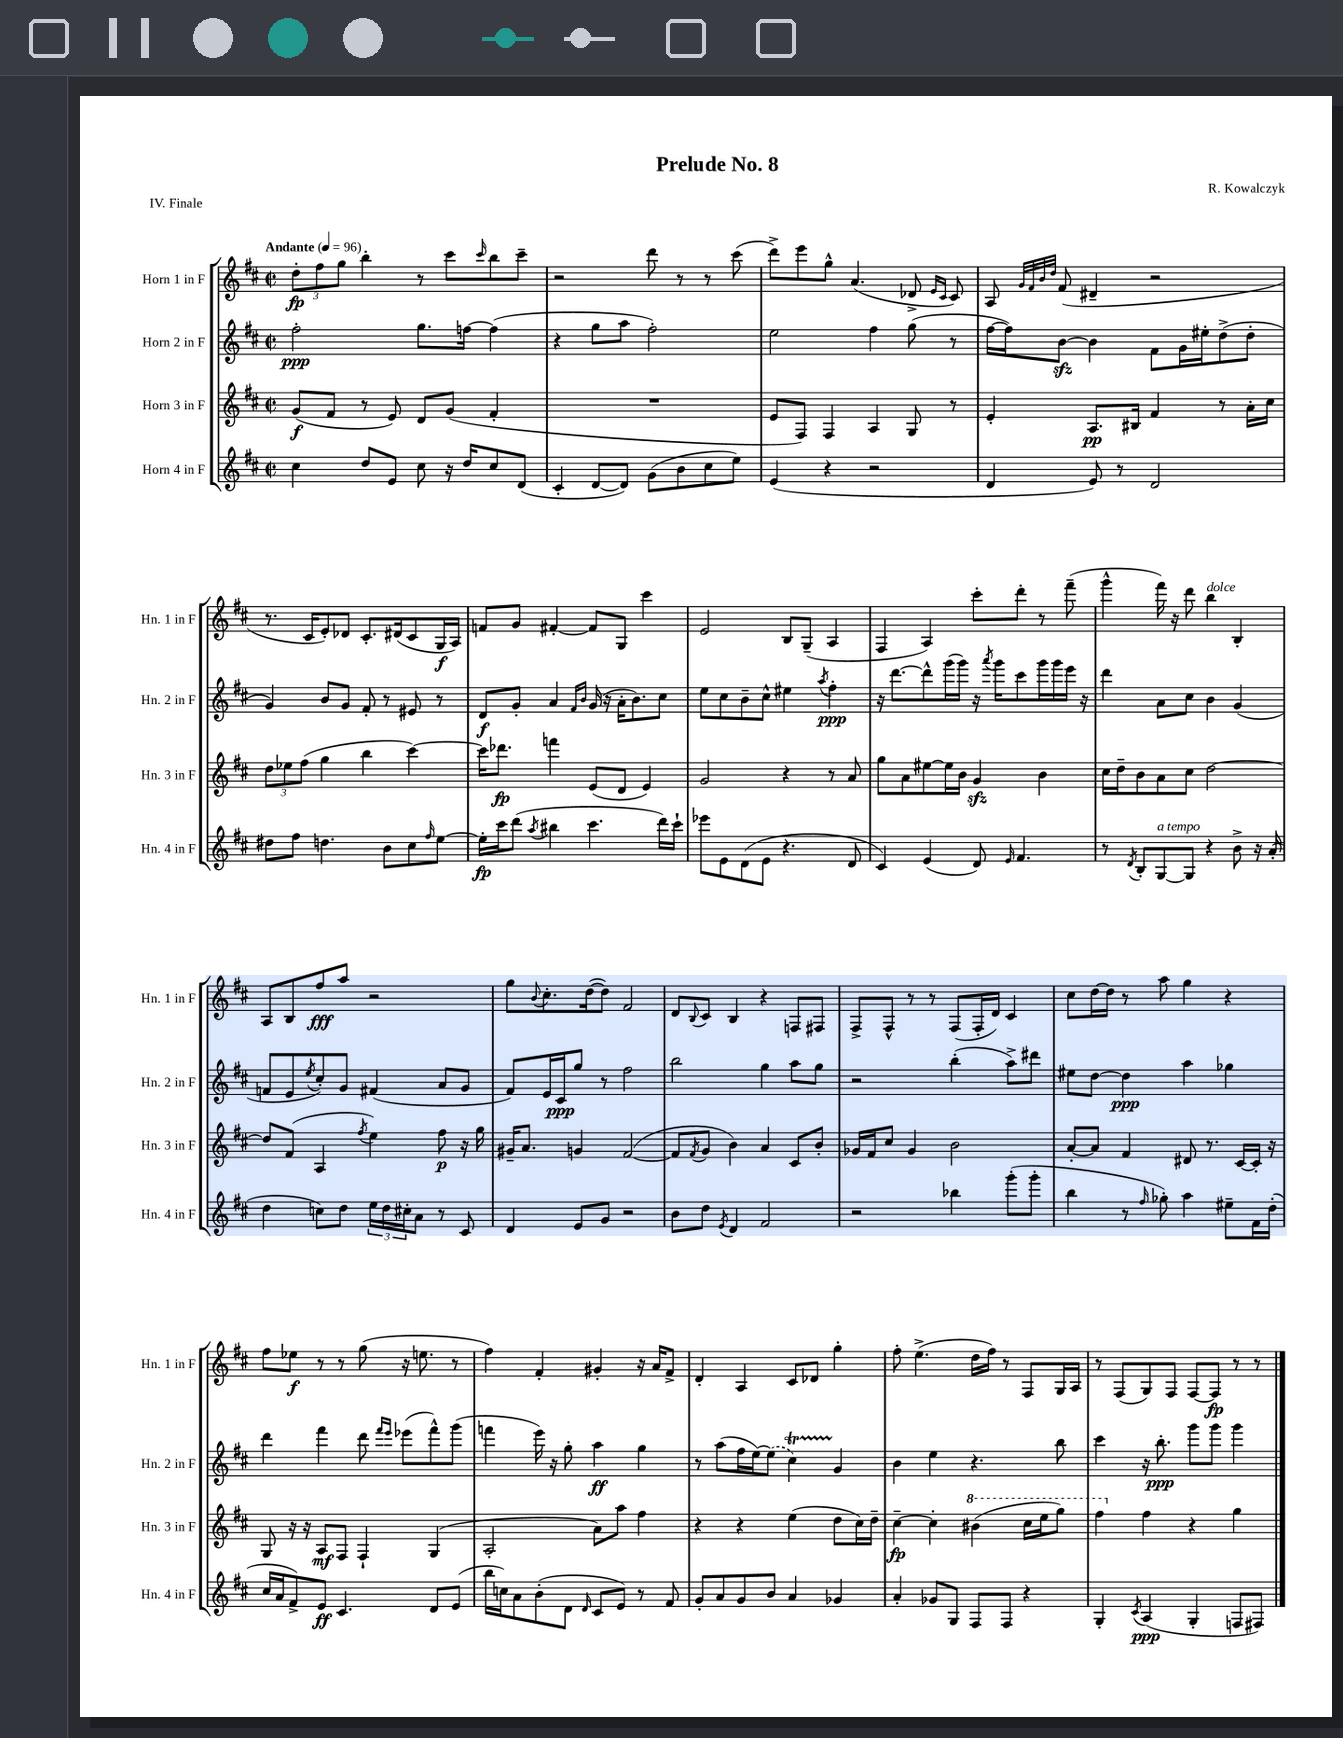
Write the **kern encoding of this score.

**kern	**dynam	**kern	**dynam	**kern	**dynam	**kern	**dynam
*part4	*part4	*part3	*part3	*part2	*part2	*part1	*part1
*staff4	*staff4	*staff3	*staff3	*staff2	*staff2	*staff1	*staff1
*I"Horn 4 in F	*	*I"Horn 3 in F	*	*I"Horn 2 in F	*	*I"Horn 1 in F	*
*I'Hn. 4 in F	*	*I'Hn. 3 in F	*	*I'Hn. 2 in F	*	*I'Hn. 1 in F	*
*clefG2	*	*clefG2	*	*clefG2	*	*clefG2	*
*k[f#c#]	*	*k[f#c#]	*	*k[f#c#]	*	*k[f#c#]	*
*M2/2	*	*M2/2	*	*M2/2	*	*M2/2	*
*met(c|)	*	*met(c|)	*	*met(c|)	*	*met(c|)	*
*MM96	*	*MM96	*	*MM96	*	*MM96	*
=1	=1	=1	=1	=1	=1	=1	=1
!	!	!	!	!	!	!LO:TX:a:B:t=Andante	!
4cc#\	.	(8g/L	f	2ff#'\	ppp	12dd'\L	fp
.	.	.	.	.	.	12ff#\	.
.	.	8f#/J	.	.	.	.	.
.	.	.	.	.	.	12gg\J	.
8dd/L	.	8r	.	.	.	4bb'\	.
8e/J	.	8e/)	.	.	.	.	.
8cc#\	.	8d/L	.	8.gg\L	.	8r	.
16r	.	(8g/J	.	.	.	8ccc#\L	.
16dd/KL	.	.	.	[16ffn\Jk	.	.	.
.	.	.	.	.	.	16qqccc#/	.
8cc#/	.	4f#'/	.	(4ff\]	.	8bb\	.
(8d/J	.	.	.	.	.	8ccc#~\J	.
=2	=2	=2	=2	=2	=2	=2	=2
4c#'/	.	1r	.	4r	.	2r	.
[8d/L	.	.	.	8gg\L	.	.	.
8d/J])	.	.	.	8aa\J	.	.	.
(8g\L	.	.	.	2ff#'\)	.	8ddd\	.
8b\	.	.	.	.	.	8r	.
8cc#\	.	.	.	.	.	8r	.
8ee\J)	.	.	.	.	.	(8ccc#\	.
=3	=3	=3	=3	=3	=3	=3	=3
(4e/	.	8e/L	.	2ee\	.	8ddd^\L)	.
.	.	8F#/J)	.	.	.	8eee\	.
4r	.	4F#/	.	.	.	8gg^^\J	.
.	.	.	.	.	.	(4.a/	.
2r	.	4A/	.	4ff#\	.	.	.
.	.	8G/	.	(8gg\	.	8d-X^/	.
.	.	.	.	.	.	16qqe/LL	.
.	.	.	.	.	.	16qqc#/JJ	.
.	.	8r	.	8r	.	8c#/)	.
=4	=4	=4	=4	=4	=4	=4	=4
4d/	.	4e'/	.	[16ff#\LL	.	8A/	.
.	.	.	.	16ff#\J])	.	.	.
.	.	.	.	.	.	32qqg/LLL	.
.	.	.	.	.	.	32qqf#/	.
.	.	.	.	.	.	32qqb/	.
.	.	.	.	.	.	32qqdd/JJJ	.
.	.	.	.	[8bzz\J	.	(8f#/	.
8e/)	.	8.A/L	pp	4b\]	.	4d#X~/	.
8r	.	.	.	.	.	.	.
.	.	16B#X/Jk	.	.	.	.	.
2d/	.	4f#/	.	8f#\L	.	2r	.
.	.	.	.	16g\L	.	.	.
.	.	.	.	16ee#X'\J	.	.	.
.	.	8r	.	(8dd^\	.	.	.
.	.	16a'\LL	.	8dd'\J	.	.	.
.	.	16cc#\JJ	.	.	.	.	.
!!LO:LB:g=z
=5	=5	=5	=5	=5	=5	=5	=5
8dd#X\L	.	12dd\L	.	4g/)	.	8.r	.
.	.	12ee-X\	.	.	.	.	.
8ff#\J	.	.	.	.	.	.	.
.	.	(12ff#\J	.	.	.	.	.
.	.	.	.	.	.	16c#/KL	.
4.ddn\	.	4gg\	.	8b/L	.	8e'/)	.
.	.	.	.	8g/J	.	8d-X/J	.
.	.	4bb\	.	8f#'/	.	8.c#'/L	.
8b\L	.	.	.	8r	.	.	.
.	.	.	.	.	.	(16d#X/k	.
8cc#\	.	[4ccc#\)	.	8e#X/	.	8c#/	.
16qqff#/	.	.	.	.	.	.	.
[8ee\J	.	.	.	8r	.	16G/L	f
.	.	.	.	.	.	16A/JJ)	.
=6	=6	=6	=6	=6	=6	=6	=6
16ee'\LL]	fp	16ccc#\KL]	.	8d/L	f	8fn/L	.
16ccc#\J	.	8.ddd-X\J	fp	.	.	.	.
(8ddd\J	.	.	.	8g'/J	.	8g/J	.
8qaa/	.	.	.	.	.	.	.
4bb#X\	.	4fffn\	.	4a/	.	[4f#X'/	.
.	.	.	.	16qqf#/LL	.	.	.
.	.	.	.	16qqb/JJ	.	.	.
4.ccc#\	.	(8e/L	.	(16g/	.	8f#/L]	.
.	.	.	.	16r	.	.	.
.	.	8d/J	.	16a'\KL	.	8G/J	.
.	.	.	.	8.b\)	.	.	.
.	.	4e/)	.	.	.	4ccc#\	.
16ddd\LL)	.	.	.	8cc#\J	.	.	.
16ccc#`\JJ	.	.	.	.	.	.	.
=7	=7	=7	=7	=7	=7	=7	=7
8eee-X\L	.	2g/	.	8ee\L	.	2e/	.
8e\	.	.	.	8cc#\	.	.	.
(8d\	.	.	.	8b~\	.	.	.
8e\J	.	.	.	8cc#^^\J	.	.	.
4.r	.	4r	.	4ee#X\	.	8B/L	.
.	.	.	.	.	.	(8G~/J	.
.	.	.	.	8qaa/	.	.	.
.	.	8r	.	4ff#'\	ppp	4A/	.
8d/	.	8a/	.	.	.	.	.
=8	=8	=8	=8	=8	=8	=8	=8
4c#/)	.	8gg\L	.	16r	.	4F#/	.
.	.	.	.	[8.ddd\L	.	.	.
.	.	8a\	.	.	.	.	.
(4e/	.	[8ee#X\	.	8ddd^^\]	.	4A/)	.
.	.	16ee#\L]	.	(16ggg\L	.	.	.
.	.	16b\JJ	.	16ggg\JJ)	.	.	.
8d/)	.	4gzz/	.	16r	.	8ccc#'\L	.
.	.	.	.	8qaaa/	.	.	.
.	.	.	.	16ggg\KL	.	.	.
16qqe/	.	.	.	.	.	.	.
4.f#/	.	.	.	8ccc#\	.	8ddd'\J	.
.	.	4b\	.	16ggg\L	.	8r	.
.	.	.	.	16ggg\	.	.	.
.	.	.	.	16eee\JJ	.	(8fff#~\	.
.	.	.	.	16r	.	.	.
=9	=9	=9	=9	=9	=9	=9	=9
8r	.	16cc#\LL	.	4ddd\	.	4ggg^^\	.
.	.	16dd~\J	.	.	.	.	.
8qd/	.	.	.	.	.	.	.
8B'/L	.	8b\	.	.	.	.	.
!LO:TX:a:i:t=a tempo	!	!	!	!	!	!	!
[8G/	.	8a\	.	8a\L	.	16fff#\)	.
.	.	.	.	.	.	16r	.
8G/J]	.	8cc#\J	.	8cc#\J	.	8ddd\	.
!	!	!	!	!	!	!LO:TX:a:i:t=dolce	!
4r	.	[2dd\	.	4b\	.	4bb\	.
8b^\	.	.	.	(4g/	.	4B'/	.
16r	.	.	.	.	.	.	.
(16a'/	.	.	.	.	.	.	.
!!LO:LB:g=z
=10	=10	=10	=10	=10	=10	=10	=10
4dd\	.	8dd/L]	.	8fn/L	.	8A/L	.
.	.	(8f#/J	.	8e/	.	8B/	.
.	.	.	.	8qee/	.	.	.
8ccn\L)	.	4A/	.	8cc#'/)	.	8ff#/	fff
8dd\J	.	.	.	8g/J	.	8aa/J	.
.	.	8qff#/	.	.	.	.	.
24ee\LL	.	4ee\)	.	(4f#X/	.	2r	.
24dd\	.	.	.	.	.	.	.
24cc#X'\J	.	.	.	.	.	.	.
8a\J	.	.	.	.	.	.	.
8r	.	8ff#\	p	8a/L	.	.	.
8c#/	.	16r	.	8g/J	.	.	.
.	.	16gg\	.	.	.	.	.
=11	=11	=11	=11	=11	=11	=11	=11
4d/	.	16g#X~/KL	.	8f#/L)	.	8gg\L	.
.	.	8.a/J	.	.	.	.	.
.	.	.	.	.	.	8qqb/	.
.	.	.	.	16e/L	.	8.cc#'\	.
.	.	.	.	16c#/J	ppp	.	.
8e/L	.	4gn/	.	8gg/J	.	.	.
.	.	.	.	.	.	([16dd\k	.
8g/J	.	.	.	8r	.	8dd\J])	.
2r	.	([2f#/	.	2ff#\	.	2f#/	.
=12	=12	=12	=12	=12	=12	=12	=12
8b\L	.	8f#/L]	.	2bb\	.	8d/L	.
.	.	8qf#/	.	.	.	8qqB/	.
8dd\J	.	8g/J	.	.	.	8c#/J	.
8qe/	.	.	.	.	.	.	.
4d/	.	4b\)	.	.	.	4B/	.
2f#/	.	4a/	.	4gg\	.	4r	.
.	.	8c#/L	.	8aa\L	.	8Fn/L	.
.	.	8b'/J	.	8gg\J	.	8F#X/J	.
=13	=13	=13	=13	=13	=13	=13	=13
2r	.	16g-X/LL	.	2r	.	8F#^/L	.
.	.	16f#/J	.	.	.	.	.
.	.	8cc#/J	.	.	.	8F#^^/J	.
.	.	4g-/	.	.	.	8r	.
.	.	.	.	.	.	8r	.
4bb-X\	.	2b\	.	(4bb'\	.	(8F#/L	.
.	.	.	.	.	.	16F#'/L	.
.	.	.	.	.	.	16d/JJ)	.
(8ggg'\L	.	.	.	8aa^\L)	.	4c#/	.
8ggg'\J	.	.	.	8ddd#X\J	.	.	.
=14	=14	=14	=14	=14	=14	=14	=14
4bb\	.	[8a'/L	.	8ee#X\L	.	8cc#\L	.
.	.	8a/J]	.	[8dd\J	.	[16dd\L	.
.	.	.	.	.	.	16dd\JJ]	.
8r	.	4f#/	.	4dd\]	ppp	8r	.
16qqff#/	.	.	.	.	.	.	.
8gg-X'\)	.	.	.	.	.	8aa\	.
4aa\	.	8d#X/	.	4aa\	.	4gg\	.
.	.	8.r	.	.	.	.	.
8ee#X~\L	.	.	.	4gg-X\	.	4r	.
.	.	[16c#/LL	.	.	.	.	.
16f#\L	.	16c#'/JJ]	.	.	.	.	.
(16dd'\JJ	.	16r	.	.	.	.	.
!!LO:LB:g=z
=15	=15	=15	=15	=15	=15	=15	=15
16cc#/LL	.	8G/	.	4ddd\	.	8ff#\L	.
16a/J	.	.	.	.	.	.	.
8f#^/)	.	16r	.	.	.	8ee-X\J	f
.	.	16r	.	.	.	.	.
8e/J	ff	8A/L	mf	4fff#\	.	8r	.
4.c#/	.	8F#/J	.	.	.	8r	.
.	.	4F#`/	.	8ddd\	.	(8gg\	.
.	.	.	.	16qqfff#/LL	.	.	.
.	.	.	.	16qqeee/JJ	.	.	.
.	.	.	.	(8eee-X\L	.	16r	.
.	.	.	.	.	.	8.een\	.
8d/L	.	(4G/	.	8fff#^^\)	.	.	.
(8e/J	.	.	.	(8ggg\J	.	8r	.
=16	=16	=16	=16	=16	=16	=16	=16
16bb\LL	.	2A'/	.	4fffn\	.	4ff#\)	.
16ccn\J)	.	.	.	.	.	.	.
8a\	.	.	.	.	.	.	.
(8b'\	.	.	.	16eee\)	.	4f#'/	.
.	.	.	.	16r	.	.	.
8d\J	.	.	.	8gg'\	.	.	.
16qqd/	.	.	.	.	.	.	.
8c#/L	.	8a\L)	.	4aa\	ff	4g#X'/	.
8e/J)	.	8aa\J	.	.	.	.	.
8r	.	4ff#\	.	4gg\	.	16r	.
.	.	.	.	.	.	16a/KL	.
8f#/	.	.	.	.	.	8f#^/J	.
=17	=17	=17	=17	=17	=17	=17	=17
8g'/L	.	4r	.	8r	.	4d'/	.
8a/	.	.	.	(8aa\L	.	.	.
8g/	.	4r	.	16ff#\L	.	4A/	.
.	.	.	.	[16ee\J)	.	.	.
8b/J	.	.	.	(8ee\J]	.	.	.
4a/	.	(4ee\	.	4cc#t\)	.	8c#/L	.
.	.	.	.	.	.	8d-X/J	.
4g-X/	.	8dd\L	.	4g/	.	4gg'\	.
.	.	16cc#\L)	.	.	.	.	.
.	.	16dd~\JJ	.	.	.	.	.
=18	=18	=18	=18	=18	=18	=18	=18
4a'/	.	[4cc#~\	fp	4b\	.	8ff#'\	.
.	.	.	.	.	.	(4.ee^\	.
8g-X/L	.	4cc#'\]	.	4ee\	.	.	.
8G/J	.	.	.	.	.	.	.
*	*	*8va	*	*	*	*	*
8F#/L	.	(4bb#X\	.	4.r	.	16dd\LL	.
.	.	.	.	.	.	16ff#\JJ)	.
8F#/J	.	.	.	.	.	8r	.
4r	.	16ccc#\LL	.	.	.	8F#/L	.
.	.	16eee\J	.	.	.	.	.
.	.	8ggg\J)	.	8bb\	.	16G/L	.
.	.	.	.	.	.	16A/JJ	.
=19	=19	=19	=19	=19	=19	=19	=19
4G'/	.	4fff#\	.	4ccc#\	.	8r	.
.	.	.	.	.	.	(8F#/L	.
8qc#/	.	.	.	.	.	.	.
*	*	*X8va	*	*	*	*	*
(4A/	ppp	4ff#\	.	16r	.	8G/)	.
.	.	.	.	8.bb'\	ppp	.	.
.	.	.	.	.	.	8F#/J	.
4G'/	.	4r	.	8ggg\L	.	[8F#/L	.
.	.	.	.	8ggg\J	.	8F#/J]	fp
8Fn/L	.	4gg\	.	4ggg\	.	8r	.
8F#X/J)	.	.	.	.	.	8r	.
==	==	==	==	==	==	==	==
*-	*-	*-	*-	*-	*-	*-	*-
